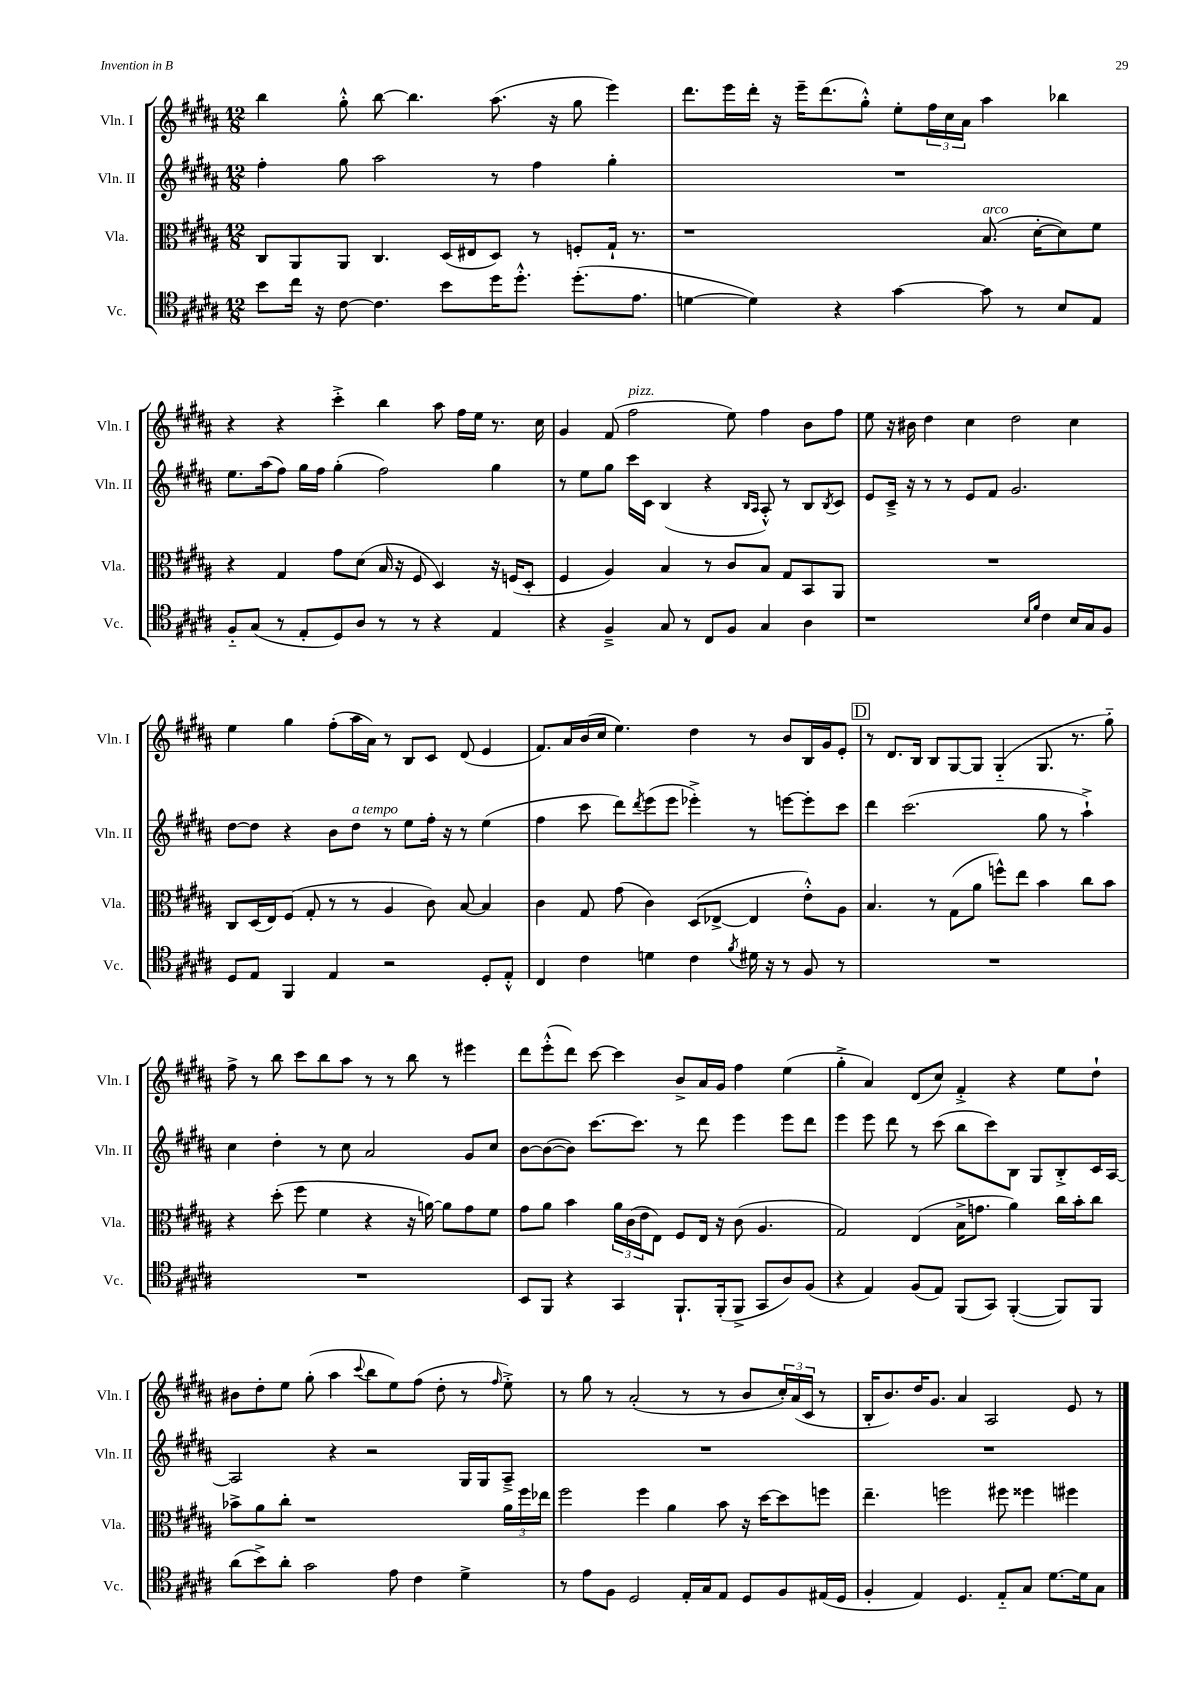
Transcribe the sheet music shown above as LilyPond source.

<<
\new StaffGroup <<
\new Staff = "s0" \with { instrumentName = "Vln. I" shortInstrumentName = "Vln. I" } {
    \clef treble \key b \major \numericTimeSignature \time 12/8
    b''4 gis''8-.-^ b''8~ b''4. ais''8.( r16 gis''8 e'''4) |
    dis'''8. e'''16 dis'''16-. r16 e'''16-- dis'''8.( gis''8-.-^) e''8-. \tuplet 3/2 { fis''16 cis''16 ais'16 } ais''4 bes''4 |
    r4 r4 cis'''4-.-> b''4 ais''8 fis''16 e''16 r8. cis''16 |
    gis'4 fis'8( fis''2^\markup { \italic "pizz." } e''8) fis''4 b'8 fis''8 |
    e''8 r16 bis'16 dis''4 cis''4 dis''2 cis''4 |
    e''4 gis''4 fis''8-.( ais''16 ais'16) r8 b8 cis'8 dis'8( e'4 |
    fis'8.) ais'16 b'16( cis''16 e''4.) dis''4 r8 b'8 b16 gis'16 e'8-. |
    \mark \markup { \box "D" } r8 dis'8. b16 b8 gis8~ gis8 gis4-_( gis8. r8. gis''8-_) |
    fis''8-> r8 b''8 cis'''8 b''8 ais''8 r8 r8 b''8 r8 eis'''4 |
    dis'''8 e'''8-.-^( dis'''8) cis'''8~ cis'''4 b'8-> ais'16 gis'16 fis''4 e''4( |
    gis''4-.-> ais'4) dis'8( cis''8) fis'4-.-> r4 e''8 dis''8-! |
    bis'8 dis''8-. e''8 gis''8-.( ais''4 \appoggiatura { cis'''8 } b''8 e''8) fis''8( dis''8-. r8 \grace { fis''16 } e''8-.->) |
    r8 gis''8 r8 ais'2-.( r8 r8 b'8 \tuplet 3/2 { cis''16-.) ais'16( cis'16 } r8 |
    b16-. b'8.) dis''16 gis'8. ais'4 ais2 e'8 r8 \bar "|." |
}
\new Staff = "s1" \with { instrumentName = "Vln. II" shortInstrumentName = "Vln. II" } {
    \clef treble \key b \major \numericTimeSignature \time 12/8
    fis''4-. gis''8 ais''2 r8 fis''4 gis''4-. |
    R1. |
    e''8. ais''16( fis''8) gis''16 fis''16 gis''4-.( fis''2) gis''4 |
    r8 e''8 gis''8 cis'''16 cis'16 b4( r4 \grace { b16 ais16 } ais8-.-^) r8 b8 \acciaccatura { b8 } cis'8 |
    e'8 cis'16---> r16 r8 r8 e'8 fis'8 gis'2. |
    dis''8~ dis''8 r4 b'8 dis''8^\markup { \italic "a tempo" } r8 e''8 fis''16-. r16 r8 e''4( |
    fis''4 cis'''8 dis'''8) \acciaccatura { dis'''8 } e'''8( e'''8 ees'''4-.->) r8 e'''8~ e'''8-. cis'''8 |
    \mark \markup { \box "D" } dis'''4 cis'''2.( gis''8 r8 ais''4-!->) |
    cis''4 dis''4-. r8 cis''8 ais'2 gis'8 cis''8 |
    b'8~ b'8~( b'8) cis'''8.~ cis'''8. r8 dis'''8 e'''4 e'''8 dis'''8 |
    e'''4 e'''8 dis'''8 r8 cis'''8( b''8 cis'''8) b8 gis8 b8-.-> cis'16 ais16~ |
    ais2 r4 r2 gis16 gis16 ais8---> |
    R1. |
    R1. \bar "|." |
}
\new Staff = "s2" \with { instrumentName = "Vla." shortInstrumentName = "Vla." } {
    \clef alto \key b \major \numericTimeSignature \time 12/8
    cis8 ais,8 ais,8 cis4. dis16( eis16 dis8) r8 f8-. gis16-! r8. |
    r1 b8.^\markup { \italic "arco" }( dis'16~-. dis'8) fis'8 |
    r4 gis4 gis'8 dis'8( b16 r16 fis8 dis4) r16 f16( dis8-. |
    fis4 ais4) b4 r8 cis'8 b8 gis8 b,8 ais,8 |
    R1. |
    cis8 dis16( e16) fis8( gis8-. r8 r8 ais4 cis'8) b8~ b4 |
    cis'4 gis8 gis'8( cis'4) dis8( ees8~-> ees4 e'8-.-^) ais8 |
    \mark \markup { \box "D" } b4. r8 gis8( ais'8 f''8-^) e''8 b'4 cis''8 b'8 |
    r4 dis''8-.( fis''8 fis'4 r4 r16 a'16~) a'8 gis'8 fis'8 |
    gis'8 ais'8 b'4 \tuplet 3/2 { ais'16 cis'16( e'16 } e8) fis8 e16 r16 cis'8( ais4. |
    gis2) e4( b16-> g'8. ais'4) cis''16 b'16-. cis''8 |
    bes'8-> ais'8 cis''8-. r1 \tuplet 3/2 { ais'16 fis''16 ees''16 } |
    fis''2 fis''4 ais'4 b'8 r16 dis''16~ dis''8 f''8 |
    e''4.-- f''2 fis''8 fisis''4 fis''4 \bar "|." |
}
\new Staff = "s3" \with { instrumentName = "Vc." shortInstrumentName = "Vc." } {
    \clef tenor \key b \major \numericTimeSignature \time 12/8
    b'8 cis''16 r16 cis'8~ cis'4. b'8 dis''16 dis''8.-.-^ dis''8.-.( e'8. |
    d'4~ d'4) r4 gis'4~ gis'8 r8 b8 e8 |
    fis8-_ gis8( r8 e8-. dis8) ais8 r8 r8 r4 e4 |
    r4 fis4---> gis8 r8 cis8 fis8 gis4 ais4 |
    r1 \grace { b16 fis'16 } cis'4 b16 gis16 fis8 |
    dis8 e8 fis,4 e4 r2 dis8-. e8-.-^ |
    cis4 cis'4 d'4 cis'4 \acciaccatura { fis'8 } dis'16 r16 r8 fis8 r8 |
    \mark \markup { \box "D" } R1. |
    R1. |
    b,8 fis,8 r4 gis,4 fis,8.-! fis,16-.( fis,8-> gis,8 ais8) fis8( |
    r4 e4) fis8( e8) fis,8( gis,8) fis,4~-.( fis,8) fis,8 |
    ais'8( b'8->) ais'8-. gis'2 e'8 cis'4 dis'4-> |
    r8 e'8 fis8 dis2 e16-. gis16 e8 dis8 fis8 eis16( dis16 |
    fis4-. e4) dis4. e8-_ gis8 dis'8.~ dis'16 gis8 \bar "|." |
}
>>
>>
\layout { \context { \Score \remove "Bar_number_engraver" } }
